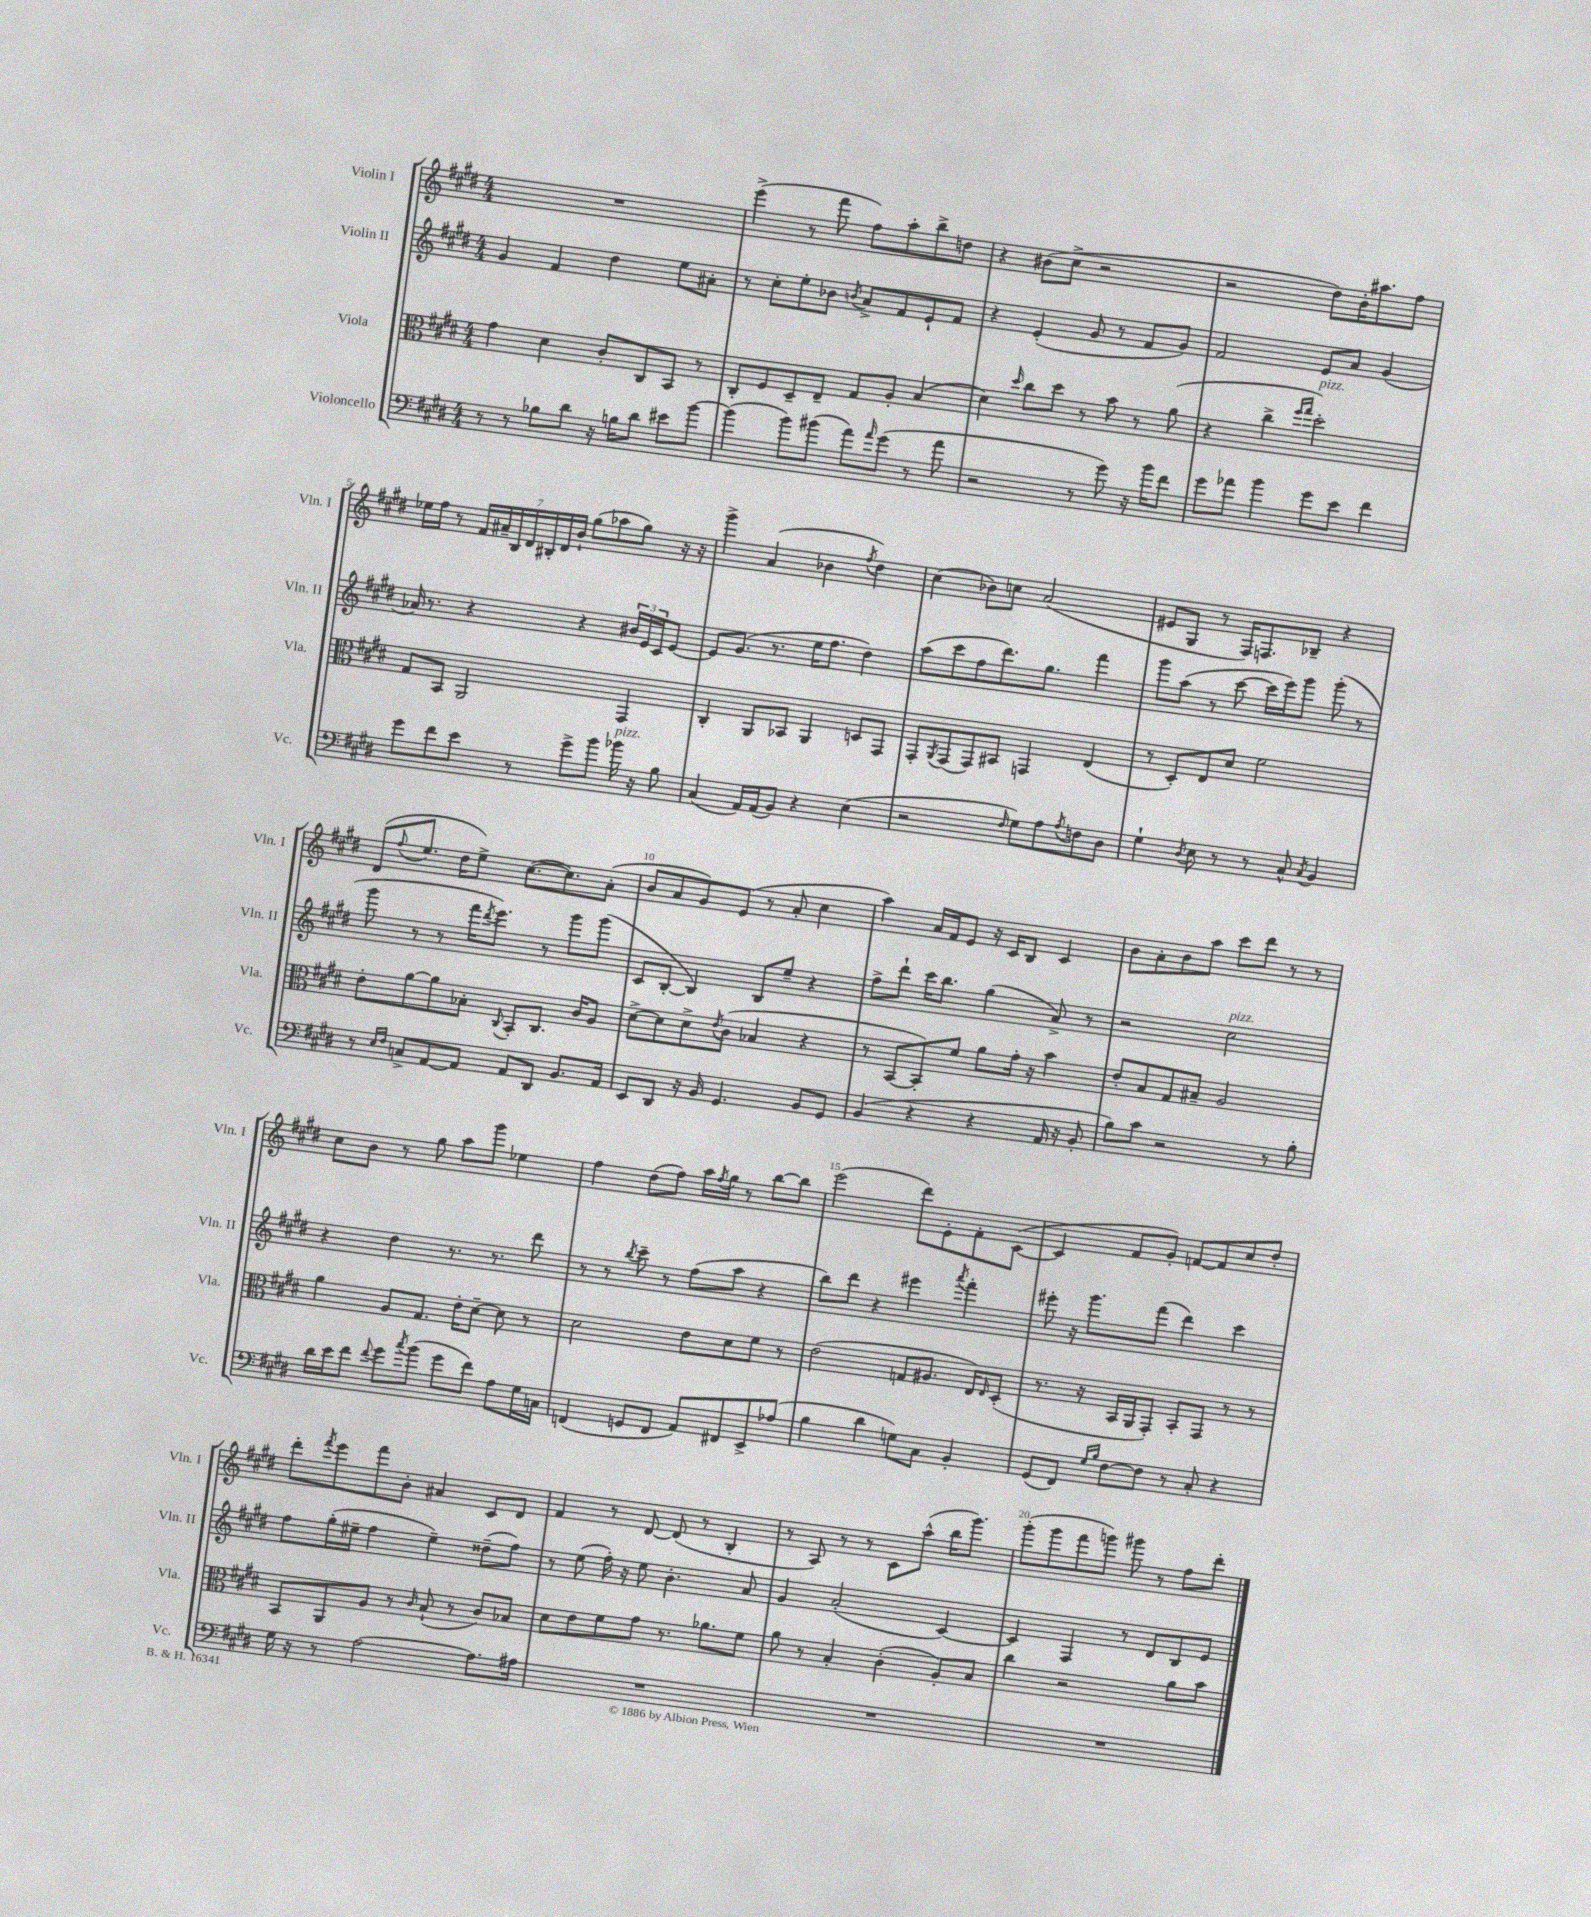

**kern	**kern	**kern	**kern
*part4	*part3	*part2	*part1
*staff4	*staff3	*staff2	*staff1
*I"Violoncello	*I"Viola	*I"Violin II	*I"Violin I
*I'Vc.	*I'Vla.	*I'Vln. II	*I'Vln. I
*clefF4	*clefC3	*clefG2	*clefG2
*k[f#c#g#d#]	*k[f#c#g#d#]	*k[f#c#g#d#]	*k[f#c#g#d#]
*M4/4	*M4/4	*M4/4	*M4/4
=1	=1	=1	=1
8r	4g#\	4g#/	1r
8r	.	.	.
8B-X\L	4d#\	4f#/	.
8d#\J	.	.	.
16r	8c#'/L	4dd#\	.
16Bn\KL	.	.	.
8d#\J	8C#/	.	.
8e#X\L	8BB/J	8ee\L	.
[8b\J	8r	8a#X'\J	.
=2	=2	=2	=2
(4b\]	8C#'/L	8r	(4eee^\
.	8F#/	8cc#'\L	.
8b\L)	8D#~/	8ee'\	8r
(8b#X\J	8E~/J	8b-X\J	8fff#\
.	.	8qbn/	.
8a\L)	8G#/L	8a^/L	8ff#\L)
16qqa/	.	.	.
(8g#\J	8A'/J	8f#/	8aa'\
8r	(4B/	8e`/	8bb^\
8a\	.	8f#/J	8ddn\J
=3	=3	=3	=3
2r	4d#\)	4r	4r
.	16qqdd#/	.	.
.	8cc#\L	(4e'/	(8b#X\L
.	8dd#\J	.	8cc#^\J
8r	8r	8g#/	2r
8g#\)	8b\	8r	.
16r	8r	8f#/L	.
16b\KL	.	.	.
8f#\J	(8a\	8g#/J)	.
=4	=4	=4	=4
8g#\L	4r	2f#/	2r
8a-X\J	.	.	.
4b\	4cc#^\	.	.
.	16qqff#/LL	.	.
.	16qqgg#/JJ	.	.
!	!LO:TX:a:i:t=pizz.	!	!
8g#\L	2dd#'\)	8e/L	8dd#\L)
8e\J	.	8a/J	16b'\K
.	.	.	8.aa#X\
4f#\	.	(4g#/	.
.	.	.	8ff#\J
!!LO:LB:g=z
=5	=5	=5	=5
8g#\L	8G#/L	16a-X/)	16ee-X\LL
.	.	8.r	16ff#\JJ
8f#\	8BB/J	.	8r
8e\J	2AA/	4r	28f#/LL
.	.	.	28a#X~/
.	.	.	28B/
.	.	.	28d#/
8r	.	.	.
.	.	.	28B#X'/
.	.	.	28d#/
.	.	.	28b`/JJ
8g#^\L	.	4r	(8gg#\L
8b\J	.	.	8aa-X\
!LO:TX:a:i:t=pizz.	!	!	!
16b-X\	4GG#/	24b#X/LL	8gg#\J)
.	.	24e/	.
16r	.	.	.
.	.	24c#/J	.
8B\	.	[8e/J	16r
.	.	.	16r
=6	=6	=6	=6
(4C#/	4C#'/	8e/L]	4ggg#^\
.	.	(8.g#/J	.
16AA/LL)	8AA/L	.	(4a/
(16AA/J	.	8.r	.
8BB/J)	8BB-X/J	.	.
4r	4AA/	16ee\KL	4b-X\
.	.	8.ff#\J	.
.	.	.	8qff#/
(4E\	8Dn/L	4dd#\)	4dd#\)
.	8GG#/J	.	.
=7	=7	=7	=7
2r	8GG#'/L	(8aa\L	(4cc#\
.	8qAA/	.	.
.	(8GG#/	8ccc#\	.
.	8GG#/)	8ff#\	8b-X\L)
.	8BB#X/J	8.ddd#\)	8ccn\J
16qqF#/	.	.	.
8G#\L)	4GGn/	.	(2a/
.	.	8.gg#\J	.
8A\	.	.	.
8qA/	.	.	.
8Fn\	(4E/	4fff#\	.
8D#\J	.	.	.
=8	=8	=8	=8
4G#`\	8r	8ggg#\L	8e#X/L
.	8D#'/L)	(8aa\J	8G#/J
8qD#/	.	.	.
8E\	8E/	8r	8r
8r	8d#/J	[8ccc#\	16F#/KL)
.	.	.	8.Fn/
8r	2f#\	16ccc#\LL]	.
.	.	16eee\J)	.
8C#^^/	.	8ggg#\J	8B-X~/J
8qC#/	.	.	.
4BB/	.	(8ggg#'\	4r
.	.	8r	.
!!LO:LB:g=z
=9	=9	=9	=9
8r	8e'\L	8ggg#\	(8d#/L
16qqE/LL	.	.	.
16qqF#/JJ	.	.	8qqff#/
8Cn^/L	[8a\	8r	8.ee/J
[8AA/	8a\]	8r	.
.	.	.	16dd#\KL
8AA/J]	8B-X'\J	16fff#\KL	8ee^\J)
.	.	8qddd#/	.
.	.	8.eee\J)	.
.	8qqC#/	.	.
8AA/L	8BB'/L	.	([8.cc#\L
8DD#/J	8.C#/J	8r	.
.	.	.	8.cc#\])
8.BB/L	.	8ggg#\L	.
.	16c#/KL	.	.
.	8A/J	(8ggg#\J	(8a'\J
16AA/Jk	.	.	.
=10	=10	=10	=10
8EE/L	[8d#^\L	8c#/L	8b/L
8DD#/J	8d#\]	[8B'/J	8a/
16r	8d#^\	4B/])	8g#/)
16BB/	.	.	.
.	8qe/	.	.
4.GG#/	(8c#\J	.	(8e/J
.	4B-X/	8B/L	8r
.	.	8ee~/J	8a'/
8BB/L	4r	4r	4cc#\
8GG#/J	.	.	.
=11	=11	=11	=11
(4BB/	8r	8ff#^\L	4aa\)
.	[8BB/L	8ddd#`\J	.
4r	8BB'/])	16ccc#\KL	16a/LL
.	.	8.bb\J	16f#/J
.	8f#/J	.	8e/J
4r	8a\L	(4gg#\	16r
.	.	.	16c#/KL
.	16g#'\Jk	.	8B/J
.	16r	.	.
16AA/	4b\	8a^/)	4c#/
16r	.	.	.
8BB'/	.	8r	.
=12	=12	=12	=12
8B\L)	8e'/L	2r	8b\L
8c#\J	8B/	.	8a'\
2r	8G#/	.	8b\
.	8B#X~/J	.	8aa\J
!	!	!LO:TX:a:i:t=pizz.	!
.	2A/	2cc#\	8ccc#\L
.	.	.	8ddd#\J
8r	.	.	8r
8B'\	.	.	8r
!!LO:LB:g=z
=13	=13	=13	=13
16d#\LL	4a\	4r	8cc#\L
16e\J	.	.	.
8f#\J	.	.	8b\J
8qqf#/	.	.	.
8g#\L	8A/L	4dd#\	8r
8qcc#/	.	.	.
(8b\J	8.G#/J	.	8gg#\
8g#\L	.	8.r	8aa\L
.	16e'\KL	.	.
8f#\J)	[8d#~\J	.	8ggg#\J
.	.	8.r	.
8A\L	8d#\]	.	4ee-X\
16G#\L	8r	8ddd#\	.
16Cn\JJ	.	.	.
=14	=14	=14	=14
(4FFn/	2d#\	8r	4ff#\
.	.	8r	.
.	.	8qbb/	.
8GGn/L	.	8ccc#~\	(8dd#\L
8FF/J	.	8r	8ff#\J)
8AA/L)	8e\L	(8ff#\L	16aa\LL
.	.	.	8qff#/
.	.	.	16gg#\JJ
8FF#X/	8d#\	8aa\J	8r
8EE^/	8f#\J	4r	[8bb\L
(8A-X/J	8r	.	8bb\J]
=15	=15	=15	=15
4B\	(2e\	8bb\L)	(2eee\
.	.	8ddd#\J	.
4d#\	.	4r	.
8Gn\L)	8Gn/L	4eee#X\	8ddd#\L)
8C#\J	8.A#X/J	.	8e'\
.	.	8qaaa/	.
4BB'/	.	4fff#'\	8f#'\
.	16E/KL)	.	.
.	16qqE/	.	.
.	(8D#'/J	.	([8c#\J
=16	=16	=16	=16
(8GG#/L	8.r	8eee#X'\	4c#/]
8FF#/J)	.	16r	.
.	16r	8.ggg#\L	.
16qqG#/LL	.	.	.
16qqB/JJ	.	.	.
[8F#\L	16BB/LL	.	8f#/L
.	16AA/J	.	.
8F#\J]	8GG#'/J)	(8fff#\J	8g#'/J)
8r	8BB'/L	4ddd#\)	[8fn/L
8C#'/	8GG#/J	.	8f/]
4r	8r	4ccc#\	8cc#/
.	8r	.	8dd#'/J
!!LO:LB:g=z
=17	=17	=17	=17
16G#\	8BB/L	8ff#\L	8ddd#'\L
16r	.	.	.
.	.	.	8qfff#/
8r	8AA/	(16gg#'\L	8eee\
.	.	16ee#X~\JJ	.
[2A\	8A/J	4ff#\	8fff#\
.	8r	.	8b'\J
.	16qqc#/	.	.
.	(8B`/	4ee#~\)	4a#X/
.	8r	.	.
8.A\L]	8c#/L)	(8dd##X~\L	8c#/L
.	8B-X/J	8ff#\J)	8d#/J
16A#X\Jk	.	.	.
=18	=18	=18	=18
1r	8d#\L	8r	4f#/
.	8e\	(8ee\	.
.	8f#\	16ff#'\)	8r
.	.	16r	.
.	8g#\J	8ee\	[8d#/
.	8.r	4.b'\	(8d#/]
.	.	.	8r
.	8.a-X\L	.	.
.	.	.	4B'/
.	8f#\J	8a/	.
=19	=19	=19	=19
1r	8a\	4g#/	8r
.	8r	.	8A/)
.	4B'/	(2a'/	8r
.	.	.	8r
.	(4c#'\	.	8c#\L
.	.	.	(8aa^^\J
.	8A'/L)	[4c#/)	16bb\KL
.	.	.	8.ggg#\J)
.	8B/J	.	.
=20	=20	=20	=20
1r	4cc#\	4c#/]	(8ggg#'\L
.	.	.	8ggg#\
.	2r	4F#/	8fff#\
.	.	.	8gggn\J)
.	.	8r	8ggg#X\
.	.	8d#/L	8r
.	8a\L	8B/	8ff#\L
.	8b\J	8e/J	8ddd#'\J
==	==	==	==
*-	*-	*-	*-
